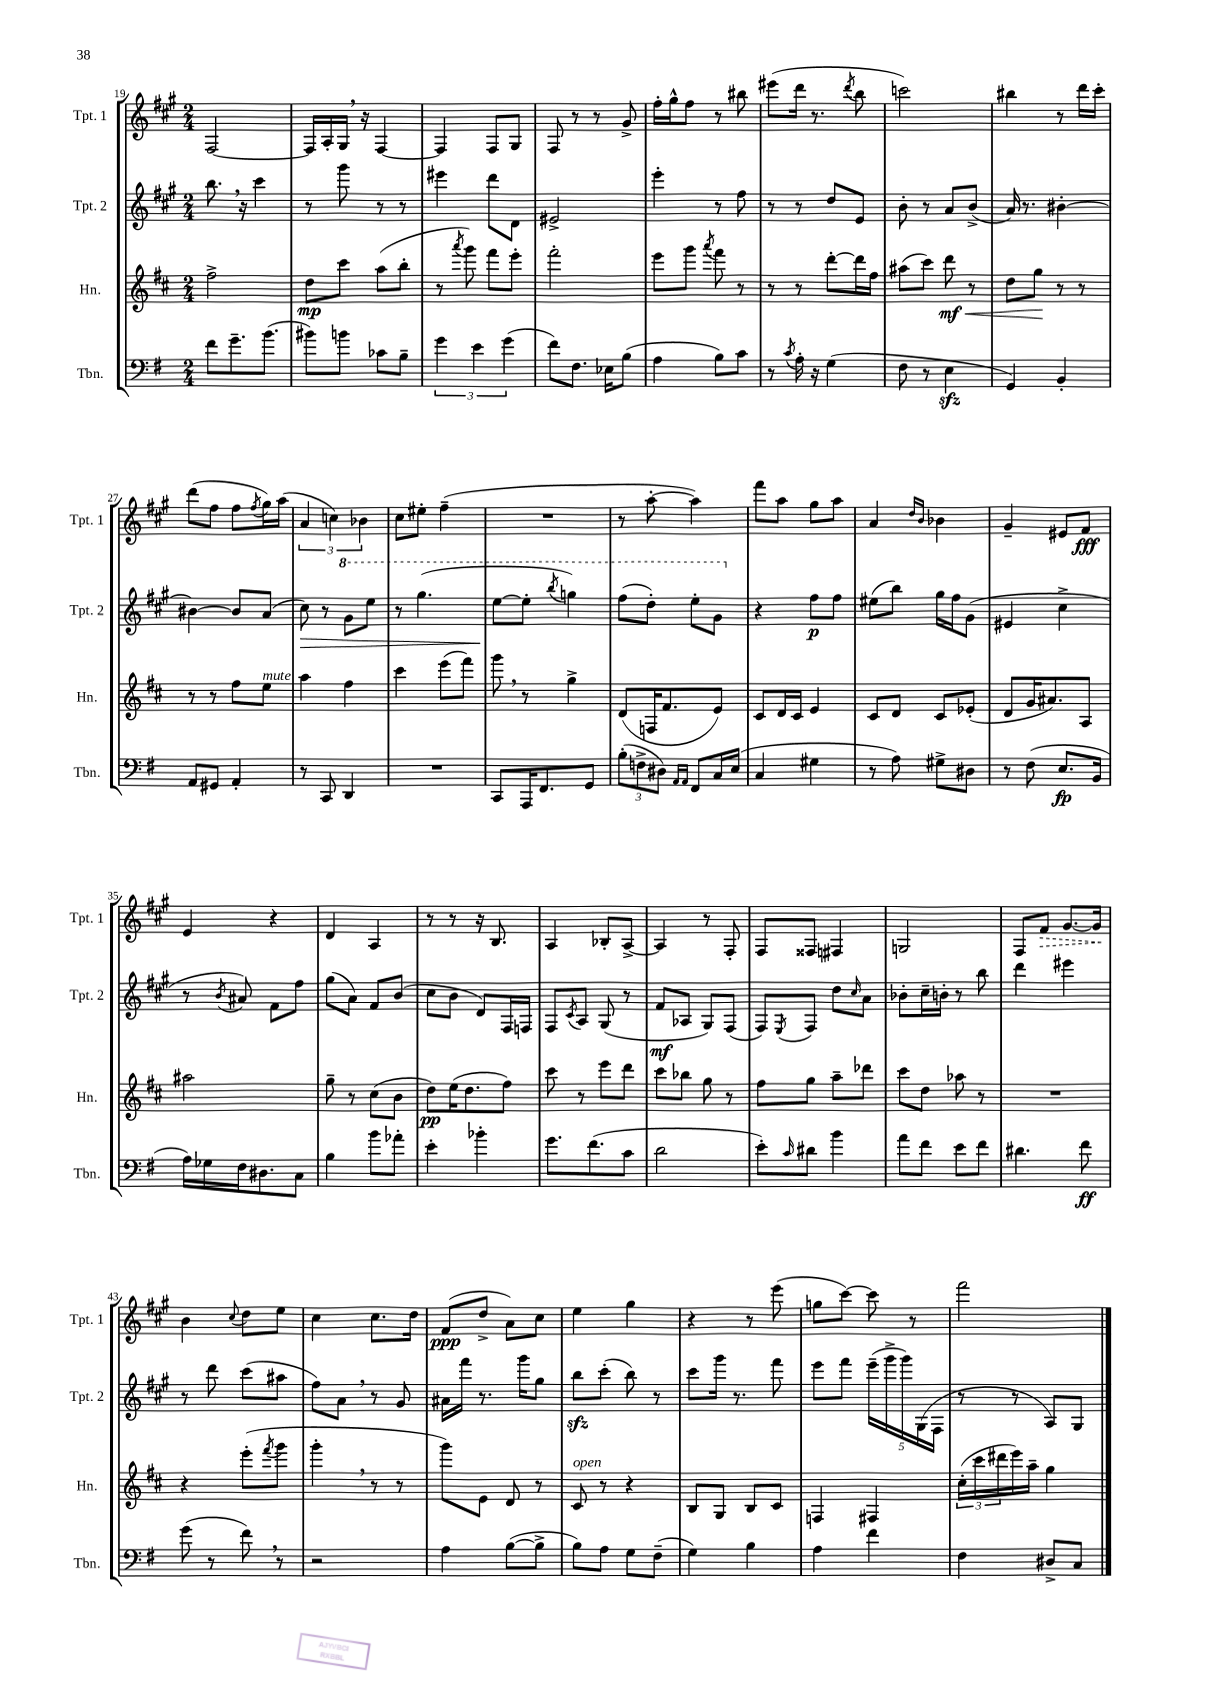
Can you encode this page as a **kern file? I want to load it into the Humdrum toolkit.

**kern	**dynam	**kern	**dynam	**kern	**dynam	**kern	**dynam
*part4	*part4	*part3	*part3	*part2	*part2	*part1	*part1
*staff4	*staff4	*staff3	*staff3	*staff2	*staff2	*staff1	*staff1
*I"Tbn.	*	*I"Hn.	*	*I"Tpt. 2	*	*I"Tpt. 1	*
*I'Tbn.	*	*I'Hn.	*	*I'Tpt. 2	*	*I'Tpt. 1	*
*clefF4	*	*clefG2	*	*clefG2	*	*clefG2	*
*k[f#]	*	*k[f#c#]	*	*k[f#c#g#]	*	*k[f#c#g#]	*
*M2/4	*	*M2/4	*	*M2/4	*	*M2/4	*
=19	=19	=19	=19	=19	=19	=19	=19
8f#\L	.	2ff#^\	.	8.bb,\	.	[2F#/	.
8.g~\	.	.	.	.	.	.	.
.	.	.	.	16r	.	.	.
.	.	.	.	4ccc#\	.	.	.
(8.b\J	.	.	.	.	.	.	.
=20	=20	=20	=20	=20	=20	=20	=20
8b#X\L)	.	8dd\L	mp	8r	.	16F#/LL]	.
.	.	.	.	.	.	16A'/	.
8bn\J	.	8ccc#\J	.	8ggg#\	.	16G#,/JJ	.
.	.	.	.	.	.	16r	.
8c-X\L	.	(8aa\L	.	8r	.	[4F#/	.
8B~\J	.	8bb'\J	.	8r	.	.	.
=21	=21	=21	=21	=21	=21	=21	=21
6g\	.	8r	.	4eee#X\	.	4F#/]	.
.	.	8qaaa/	.	.	.	.	.
.	.	8ggg\)	.	.	.	.	.
6e\	.	.	.	.	.	.	.
.	.	8fff#\L	.	8ddd\L	.	8F#/L	.
(6g\	.	.	.	.	.	.	.
.	.	8eee'\J	.	8d\J	.	8G#/J	.
=22	=22	=22	=22	=22	=22	=22	=22
8f#\L)	.	2fff#'\	.	2e#X^/	.	8F#/	.
8.F#\J	.	.	.	.	.	8r	.
.	.	.	.	.	.	8r	.
16E-X\KL	.	.	.	.	.	.	.
(8B\J	.	.	.	.	.	8g#^/	.
=23	=23	=23	=23	=23	=23	=23	=23
4A\	.	8eee\L	.	4eee'\	.	16ff#'\LL	.
.	.	.	.	.	.	16gg#^^\J	.
.	.	8ggg\J	.	.	.	8ff#\J	.
.	.	8qaaa/	.	.	.	.	.
8B\L)	.	8fff#\	.	8r	.	8r	.
8c\J	.	8r	.	8ff#\	.	8bb#X\	.
=24	=24	=24	=24	=24	=24	=24	=24
8r	.	8r	.	8r	.	(8eee#X\L	.
8qc/	.	.	.	.	.	.	.
16A'\	.	8r	.	8r	.	16ddd\Jk	.
16r	.	.	.	.	.	8.r	.
(4G\	.	[8ddd'\L	.	8dd/L	.	.	.
.	.	.	.	.	.	8qddd/	.
.	.	16ddd\L]	.	8e/J	.	8bb\	.
.	.	16ff#\JJ	.	.	.	.	.
=25	=25	=25	=25	=25	=25	=25	=25
8F#\	.	(8aa#X\L	.	8b'\	.	2cccn\)	.
8r	.	8ccc#\J)	.	8r	.	.	.
!	!	!	!LO:HP:b	!	!	!	!
4Ezz\	.	8ddd\	< mf	8a/L	.	.	.
.	.	8r	.	(8b^/J	.	.	.
=26	=26	=26	=26	=26	=26	=26	=26
4GG/)	.	8dd\L	.	16a/)	.	4bb#X\	.
.	.	.	.	8.r	.	.	.
.	.	8gg\J	.	.	.	.	.
4BB'/	.	8r	[	[4b#X'\	.	8r	.
.	.	8r	.	.	.	16ddd\LL	.
.	.	.	.	.	.	16ccc#'\JJ	.
!!LO:LB:g=z
=27	=27	=27	=27	=27	=27	=27	=27
8AA/L	.	8r	.	4b#X\_	.	(8ddd\L	.
8GG#X/J	.	8r	.	.	.	8ff#\J	.
4AA'/	.	8ff#\L	.	8b#/L]	.	8ff#\L	.
.	.	.	.	.	.	8qff#/	.
!	!	!LO:TX:a:i:t=mute	!	!	!	!	!
.	.	8ee\J	.	(8a/J	.	16gg#\L)	.
.	.	.	.	.	.	(16aa\JJ	.
=28	=28	=28	=28	=28	=28	=28	=28
!	!	!	!	!	!LO:HP:b	!	!
8r	.	4aa\	.	8cc#\)	>	6a/	.
8CC/	.	.	.	8r	.	.	.
.	.	.	.	.	.	6ccn\)	.
*	*	*	*	*8va	*	*	*
4DD/	.	4ff#\	.	8gg#\L	.	.	.
.	.	.	.	.	.	6b-X\	.
.	.	.	.	8eee\J	.	.	.
=29	=29	=29	=29	=29	=29	=29	=29
2r	.	4ccc#\	.	8r	.	8cc#\L	.
.	.	.	.	(4.ggg#\	.	8ee#X'\J	.
.	.	(8eee\L	.	.	.	(4ff#~\	.
.	.	8fff#\J)	.	.	.	.	.
=30	=30	=30	=30	=30	=30	=30	=30
8CC/L	.	8ggg,\	.	[8eee\L	.	2r	.
16AAA/K	.	8r	.	8eee'\J]	]	.	.
8.FF#/	.	.	.	.	.	.	.
.	.	.	.	8qbbb/	.	.	.
.	.	4gg^\	.	4gggn\)	.	.	.
8GG/J	.	.	.	.	.	.	.
=31	=31	=31	=31	=31	=31	=31	=31
(12B'\L	.	(8d/L	.	(8fff#\L	.	8r	.
12Fn^\	.	.	.	.	.	.	.
.	.	16Fn/K	.	8ddd'\J)	.	[8aa'\	.
12D#X\J)	.	.	.	.	.	.	.
.	.	8.f#/	.	.	.	.	.
16qqAA/LL	.	.	.	.	.	.	.
16qqAA/JJ	.	.	.	.	.	.	.
8FF#/L	.	.	.	8eee'\L	.	4aa\])	.
16C/L	.	8e/J)	.	8gg#\J	.	.	.
(16E/JJ	.	.	.	.	.	.	.
=32	=32	=32	=32	=32	=32	=32	=32
*	*	*	*	*X8va	*	*	*
4C/	.	8c#/L	.	4r	.	8fff#\L	.
.	.	16d/L	.	.	.	8aa\J	.
.	.	16c#/JJ	.	.	.	.	.
4G#X\	.	4e/	.	8ff#\L	p	8gg#\L	.
.	.	.	.	8ff#\J	.	8aa\J	.
=33	=33	=33	=33	=33	=33	=33	=33
8r	.	8c#/L	.	(8ee#X\L	.	4a/	.
8A\)	.	8d/J	.	8bb\J)	.	.	.
.	.	.	.	.	.	16qqdd/LL	.
.	.	.	.	.	.	16qqb/JJ	.
8G#X^\L	.	8c#/L	.	16gg#\LL	.	4b-X\	.
.	.	.	.	16ff#\J	.	.	.
8D#X\J	.	(8e-X'/J	.	(8g#\J	.	.	.
=34	=34	=34	=34	=34	=34	=34	=34
8r	.	8d/L	.	4e#X/	.	4g#~/	.
(8F#\	.	16g/K	.	.	.	.	.
.	.	8.a#X/)	.	.	.	.	.
8.E/L	fp	.	.	4cc#^\	.	8e#X/L	.
.	.	8A/J	.	.	.	8f#/J	fff
16BB/Jk	.	.	.	.	.	.	.
!!LO:LB:g=z
=35	=35	=35	=35	=35	=35	=35	=35
16A\LL)	.	2aa#X\	.	8r	.	4e/	.
16G-X\	.	.	.	.	.	.	.
.	.	.	.	8qb/	.	.	.
16F#\J	.	.	.	8a#X/)	.	.	.
8.D#X\	.	.	.	.	.	.	.
.	.	.	.	8f#\L	.	4r	.
8C\J	.	.	.	8ff#\J	.	.	.
=36	=36	=36	=36	=36	=36	=36	=36
4B\	.	8gg~\	.	(8gg#\L	.	4d/	.
.	.	8r	.	8a\J)	.	.	.
8b\L	.	(8cc#\L	.	8f#/L	.	4A/	.
8a-X'\J	.	8b\J	.	(8b/J	.	.	.
=37	=37	=37	=37	=37	=37	=37	=37
4e'\	.	8dd\L)	pp	8cc#\L	.	8r	.
.	.	(16ee\K	.	8b\J	.	8r	.
.	.	8.dd\	.	.	.	.	.
4b-X'\	.	.	.	8d/L)	.	16r	.
.	.	.	.	.	.	8.B/	.
.	.	8ff#\J)	.	16F#/L	.	.	.
.	.	.	.	16Fn/JJ	.	.	.
=38	=38	=38	=38	=38	=38	=38	=38
8.g\L	.	8ccc#\	.	8F#/L	.	4A/	.
.	.	.	.	8qc#/	.	.	.
.	.	8r	.	8A/J	.	.	.
(8.f#\	.	.	.	.	.	.	.
.	.	8eee\L	.	(8G#/	.	8B-X'/L	.
8c\J	.	8ddd\J	.	8r	.	[8A^/J	.
=39	=39	=39	=39	=39	=39	=39	=39
2d\	.	8ccc#\L	.	8f#/L	mf	4A/]	.
.	.	8bb-X\J	.	8A-X/J	.	.	.
.	.	8gg\	.	8G#/L)	.	8r	.
.	.	8r	.	(8F#/J	.	8F#'/	.
=40	=40	=40	=40	=40	=40	=40	=40
8e'\L)	.	8ff#\L	.	8F#/L)	.	8F#/L	.
16qqc/	.	.	.	8qE/	.	.	.
8d#X\J	.	8gg\J	.	8F#/J	.	8F##X/J	.
4b\	.	8aa~\L	.	8dd\L	.	4F#X/	.
.	.	.	.	16qqcc#/	.	.	.
.	.	8ddd-X\J	.	8a\J	.	.	.
=41	=41	=41	=41	=41	=41	=41	=41
8a\L	.	8ccc#\L	.	8b-X'\L	.	2Gn/	.
8f#\J	.	8dd\J	.	16cc#~\L	.	.	.
.	.	.	.	16bn'\JJ	.	.	.
8e\L	.	8aa-X\	.	8r	.	.	.
8f#\J	.	8r	.	8bb\	.	.	.
=42	=42	=42	=42	=42	=42	=42	=42
4.d#X\	.	2r	.	4ddd\	.	8F#/L	.
!	!	!	!	!	!	!	!LO:HP:b
.	.	.	.	.	.	8f#/J	>
.	.	.	.	4eee#X\	.	[8.g#/L	.
8f#\	ff	.	.	.	.	.	.
.	.	.	.	.	.	16g#/Jk]	.
.	.	.	.	.	.	.	]
!!LO:LB:g=z
=43	=43	=43	=43	=43	=43	=43	=43
(8g\	.	4r	.	8r	.	4b\	.
8r	.	.	.	8ddd\	.	.	.
.	.	.	.	.	.	8qqcc#/	.
8f#,\)	.	(8eee'\L	.	(8ccc#\L	.	8dd\L	.
.	.	8qfff#/	.	.	.	.	.
8r	.	8ggg\J	.	8aa#X\J	.	8ee\J	.
=44	=44	=44	=44	=44	=44	=44	=44
2r	.	4ggg',\	.	8ff#\L)	.	4cc#\	.
.	.	.	.	8a,\J	.	.	.
.	.	8r	.	8r	.	8.cc#\L	.
.	.	8r	.	8g#/	.	.	.
.	.	.	.	.	.	16dd\Jk	.
=45	=45	=45	=45	=45	=45	=45	=45
4A\	.	8ggg\L)	.	16a#X\LL	.	(8f#/L	ppp
.	.	.	.	16fff#\JJ	.	.	.
.	.	8e\J	.	8.r	.	8dd^/J	.
([8B\L	.	8d/	.	.	.	8a\L)	.
.	.	.	.	16ggg#\KL	.	.	.
8B^\J]	.	8r	.	8gg#\J	.	8cc#\J	.
=46	=46	=46	=46	=46	=46	=46	=46
!	!	!LO:TX:a:i:t=open	!	!	!	!	!
8B\L)	.	8c#/	.	8bbzz\L	.	4ee\	.
8A\J	.	8r	.	(8ccc#'\J	.	.	.
8G\L	.	4r	.	8bb\)	.	4gg#\	.
(8F#~\J	.	.	.	8r	.	.	.
=47	=47	=47	=47	=47	=47	=47	=47
4G\)	.	8B/L	.	8ccc#\L	.	4r	.
.	.	8G/J	.	16ggg#\Jk	.	.	.
.	.	.	.	8.r	.	.	.
4B\	.	8B/L	.	.	.	8r	.
.	.	8c#/J	.	8fff#\	.	(8eee\	.
=48	=48	=48	=48	=48	=48	=48	=48
4A\	.	4Fn/	.	8eee\L	.	8ggn\L	.
.	.	.	.	8fff#\J	.	[8ccc#\J)	.
4f#\	.	4F#X/	.	(20eee~\LL	.	8ccc#\]	.
.	.	.	.	20ggg#^\	.	.	.
.	.	.	.	20ggg#\)	.	.	.
.	.	.	.	.	.	8r	.
.	.	.	.	(20G#\	.	.	.
.	.	.	.	20F#\JJ	.	.	.
=49	=49	=49	=49	=49	=49	=49	=49
4F#\	.	(24cc#'\LL	.	8r	.	2fff#\	.
.	.	24ccc#\	.	.	.	.	.
.	.	24ddd#X\	.	.	.	.	.
.	.	16eee\)	.	8r	.	.	.
.	.	16aa~\JJ	.	.	.	.	.
8D#X^/L	.	4gg\	.	8A/L)	.	.	.
8C/J	.	.	.	8G#/J	.	.	.
==	==	==	==	==	==	==	==
*-	*-	*-	*-	*-	*-	*-	*-
